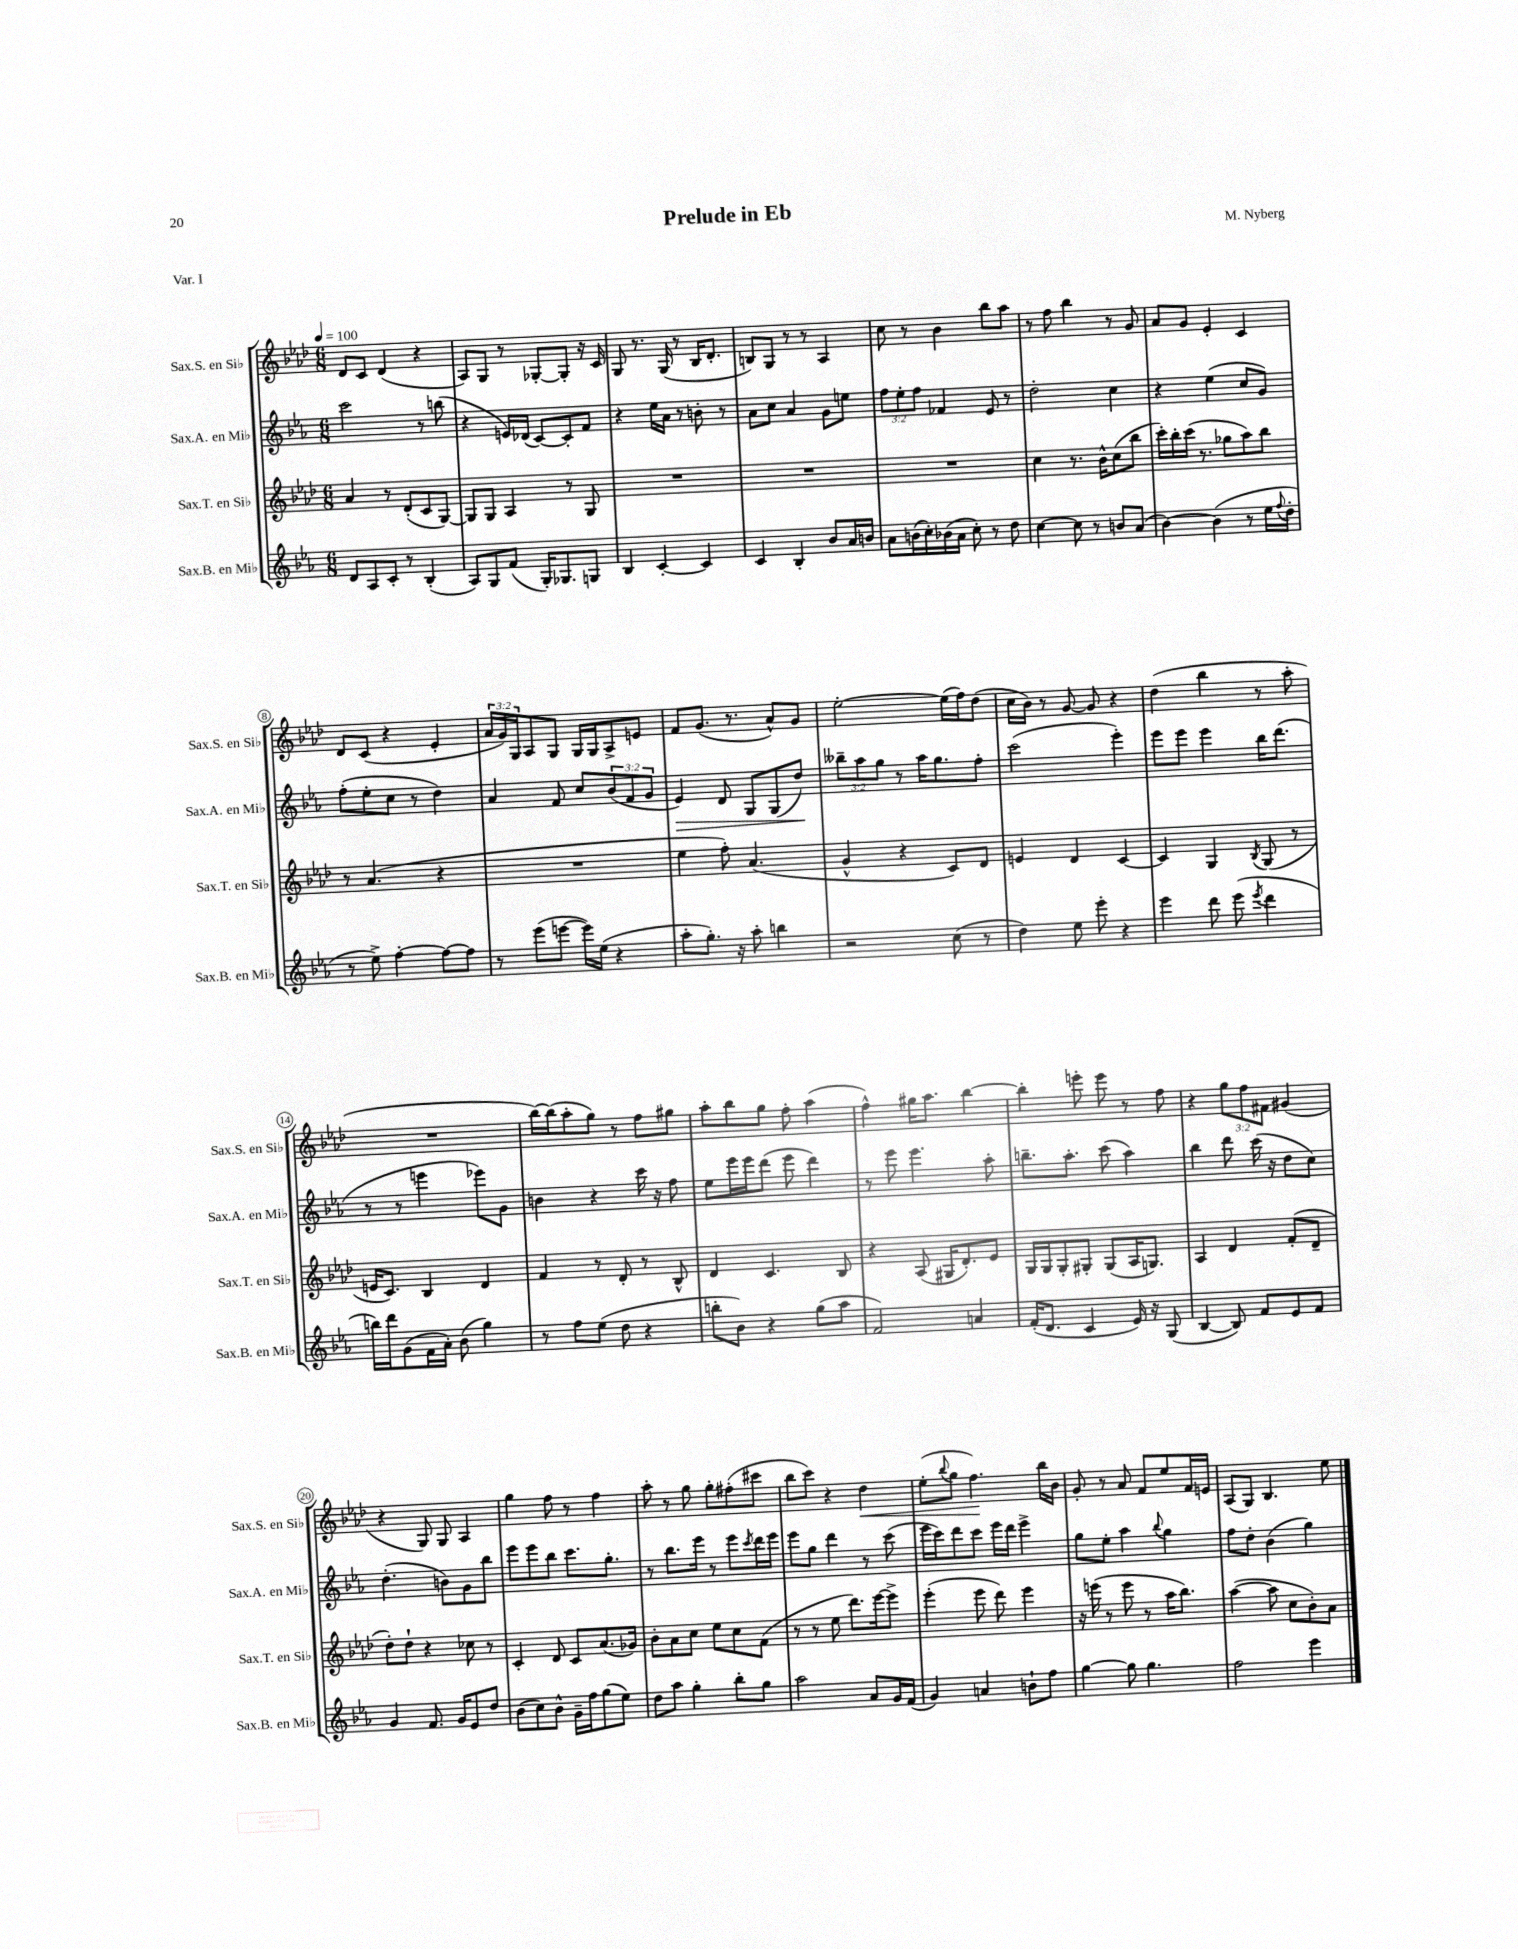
\header { title = "Prelude in Eb" composer = "M. Nyberg" piece = "Var. I" }
<<
\new StaffGroup <<
\new Staff = "s0" \with { instrumentName = "Sax.S. en Sib" shortInstrumentName = "Sax.S. en Sib" } {
    \clef treble \key aes \major \numericTimeSignature \time 6/8 \override Staff.TupletNumber.text = #tuplet-number::calc-fraction-text \tempo 4 = 100
    des'8 c'8 des'4( r4 |
    aes8) g8 r8 ges8~-. ges8-. r16 c'16 |
    g8 r8. g16( r8 bes16 des'8.-. |
    b8) g8 r8 r8 aes4 |
    c''8 r8 bes'4 bes''8 aes''8 |
    r8 f''8 bes''4 r8 g'8 |
    aes'8 g'8 ees'4-. c'4 |
    des'8 c'8( r4 ees'4-. |
    \tuplet 3/2 { aes'16 g'16) g16 } aes8 g8 g16 g16 aes8-> e'8 |
    f'8 g'8.( r8. aes'8-^) g'8 |
    ees''2~-. ees''16( f''16) des''8( |
    c''16 bes'16) r8 g'8~ g'8 r4 |
    des''4( bes''4 r8 aes''8-. |
    R2. |
    bes''16~) bes''16( aes''8-. g''8) r8 f''8 gis''8 |
    aes''8-. bes''8 g''8 f''8-. aes''4( |
    f''4-^) gis''16 aes''8. bes''4~ |
    bes''4-. e'''8-. e'''8 r8 f''8 |
    r4 \tuplet 3/2 { g''8 f''8 fis'8 } gis'4( |
    r4 g8) g8 aes4 |
    g''4 f''8 r8 f''4 |
    aes''8-. r8 g''8 g''8-. fis''8-.( cis'''8 |
    bes''8 c'''8) r4 des''4\< |
    ees''8-.( \appoggiatura { bes''8 } g''8 f''4.\!) bes''16 bes'16 |
    g'8-. r8 aes'8 f'8 ees''8 f'16 e'16 |
    aes8( g8) bes4. ees''8 \bar "|." |
}
\new Staff = "s1" \with { instrumentName = "Sax.A. en Mib" shortInstrumentName = "Sax.A. en Mib" } {
    \clef treble \key ees \major \numericTimeSignature \time 6/8 \override Staff.TupletNumber.text = #tuplet-number::calc-fraction-text
    c'''2 r8 b''8( |
    r4 e'16) des'16( c'8~) c'8-. f'8 |
    r4 ees''16 aes'16 r8 b'8-. r8 |
    aes'8 c''8 aes'4 g'8 e''8 |
    \tuplet 3/2 { f''8 ees''8-. f''8 } fes'4 ees'8 r8 |
    d''2-. c''4 |
    r4 ees''4( c''8 g'8) |
    f''8-.( ees''8-. c''8 r8 d''4) |
    aes'4 f'8 c''8 \tuplet 3/2 { bes'8( f'8 g'8 } |
    ees'4\>) d'8 g8 g8( d''8\!) |
    \tuplet 3/2 { beses''8-- aes''8 g''8 } r8 aes''16 g''8. f''8-. |
    c'''2( ees'''4-.) |
    ees'''8 ees'''8 ees'''4 bes''16 d'''8.( |
    r8 r8 e'''4 ees'''8) g'8 |
    b'4 r4 c'''16 r16 f''8 |
    ees''8 ees'''16 ees'''16 d'''8( ees'''8 d'''4) |
    r8 ees'''8 ees'''4. aes''8-. |
    b''8.-- aes''8.-. c'''8( aes''4) |
    bes''4 d'''8 c'''16( r16 d''8 c''8) |
    d''4.-.( b'8) g'8 bes''8 |
    ees'''8 ees'''8 bes''8 c'''8. g''8.-. |
    r8 bes''8. ees'''16 r8 ees'''8 \acciaccatura { c'''8 } d'''16 ees'''16 |
    ees'''8 g''8 d'''4 r8 c'''8( |
    ees'''16 c'''16) d'''8 c'''8 ees'''16 d'''16 ees'''4-> |
    g''8 ees''8-. aes''4 \appoggiatura { bes''8 } g''4 |
    f''8 d''8-. bes'4( g''4) \bar "|." |
}
\new Staff = "s2" \with { instrumentName = "Sax.T. en Sib" shortInstrumentName = "Sax.T. en Sib" } {
    \clef treble \key aes \major \numericTimeSignature \time 6/8
    aes'4 r8 des'8-.( c'8 g8~) |
    g8 g8 aes4 r8 g8 |
    R2. |
    R2. |
    R2. |
    c''4 r8. bes'16-^ c''8( bes''8 |
    c'''16-.) bes''16-. c'''16( r8. ges''8 aes''8) bes''8 |
    r8 aes'4.( r4 |
    R2. |
    ees''4 f''8-.) aes'4.( |
    g'4-^ r4 c'8) des'8 |
    e'4 des'4 c'4~ |
    c'4 g4 \acciaccatura { bes8 } g8( r8 |
    e'16 c'8.) bes4 des'4 |
    f'4 r8 des'8-. r8 bes8-^ |
    des'4 c'4. bes8 |
    r4 aes8( gis16 des'8.-.) ees'8 |
    g16 g16 g8-. gis8-. gis8( aes16 g8.) |
    aes4 des'4 f'8-.( des'8-- |
    des''8-.) des''8-! r4 ces''8 r8 |
    c'4-. des'8 c'8 aes'8.( ges'16) |
    bes'8-. aes'8 c''8 ees''8 c''8 f'8( |
    r8 r8 ees''8 des'''8.) ees'''16~ ees'''8-> |
    ees'''4-.( ees'''8 des'''8) ees'''4 |
    r16 e'''16( r8 e'''8 r8 aes''16 bes''8.) |
    aes''4~( aes''8 c''8 bes'8-.) aes'8 \bar "|." |
}
\new Staff = "s3" \with { instrumentName = "Sax.B. en Mib" shortInstrumentName = "Sax.B. en Mib" } {
    \clef treble \key ees \major \numericTimeSignature \time 6/8
    d'8 aes8 c'8-. r8 bes4-.( |
    aes8) g8 f'8( g16-.) ges8. g8 |
    bes4 c'4~-. c'4 |
    c'4 bes4-. bes'8 aes'16 b'16 |
    aes'8 b'16( c''16-.) bes'16( aes'16 c''8-.) r8 d''8 |
    c''4~ c''8 r8 b'8 aes'8( |
    bes'4~) bes'4( r8 ees''16 \appoggiatura { f''8 } d''16-. |
    r8 ees''8->) f''4~-. f''8~ f''8 |
    r8 ees'''8( e'''8~ e'''16) ees''16( r4 |
    aes''8-. g''8.-.) r16 aes''8-. b''4 |
    r2 c''8( r8 |
    d''4) ees''8 ees'''8-. r4 |
    ees'''4 d'''8 ees'''8( \acciaccatura { ees'''8 } d'''4 |
    b''16) d'''16 g'8( f'16 aes'16-.) bes'8( g''4) |
    r8 f''8 ees''8( d''8 r4 |
    b''8-. bes'8) r4 g''8( aes''8 |
    f'2) a'4 |
    f'16-.( d'8. c'4 ees'16) r16 g8( |
    bes4~ bes8) f'8 ees'8 f'8 |
    g'4 f'8. g'16 ees'8 d''8 |
    bes'8( c''8) bes'8-^ g'16-- f''16 g''8( ees''8) |
    d''8 aes''8 g''4-. bes''8-. g''8 |
    aes''2 aes'8 g'16 f'16( |
    g'4) a'4 b'8-! f''8 |
    g''4~ g''8 g''4. |
    f''2 ees'''4 \bar "|." |
}
>>
>>
\layout { \context { \Score \override BarNumber.stencil = #(make-stencil-circler 0.1 0.3 ly:text-interface::print) } }
